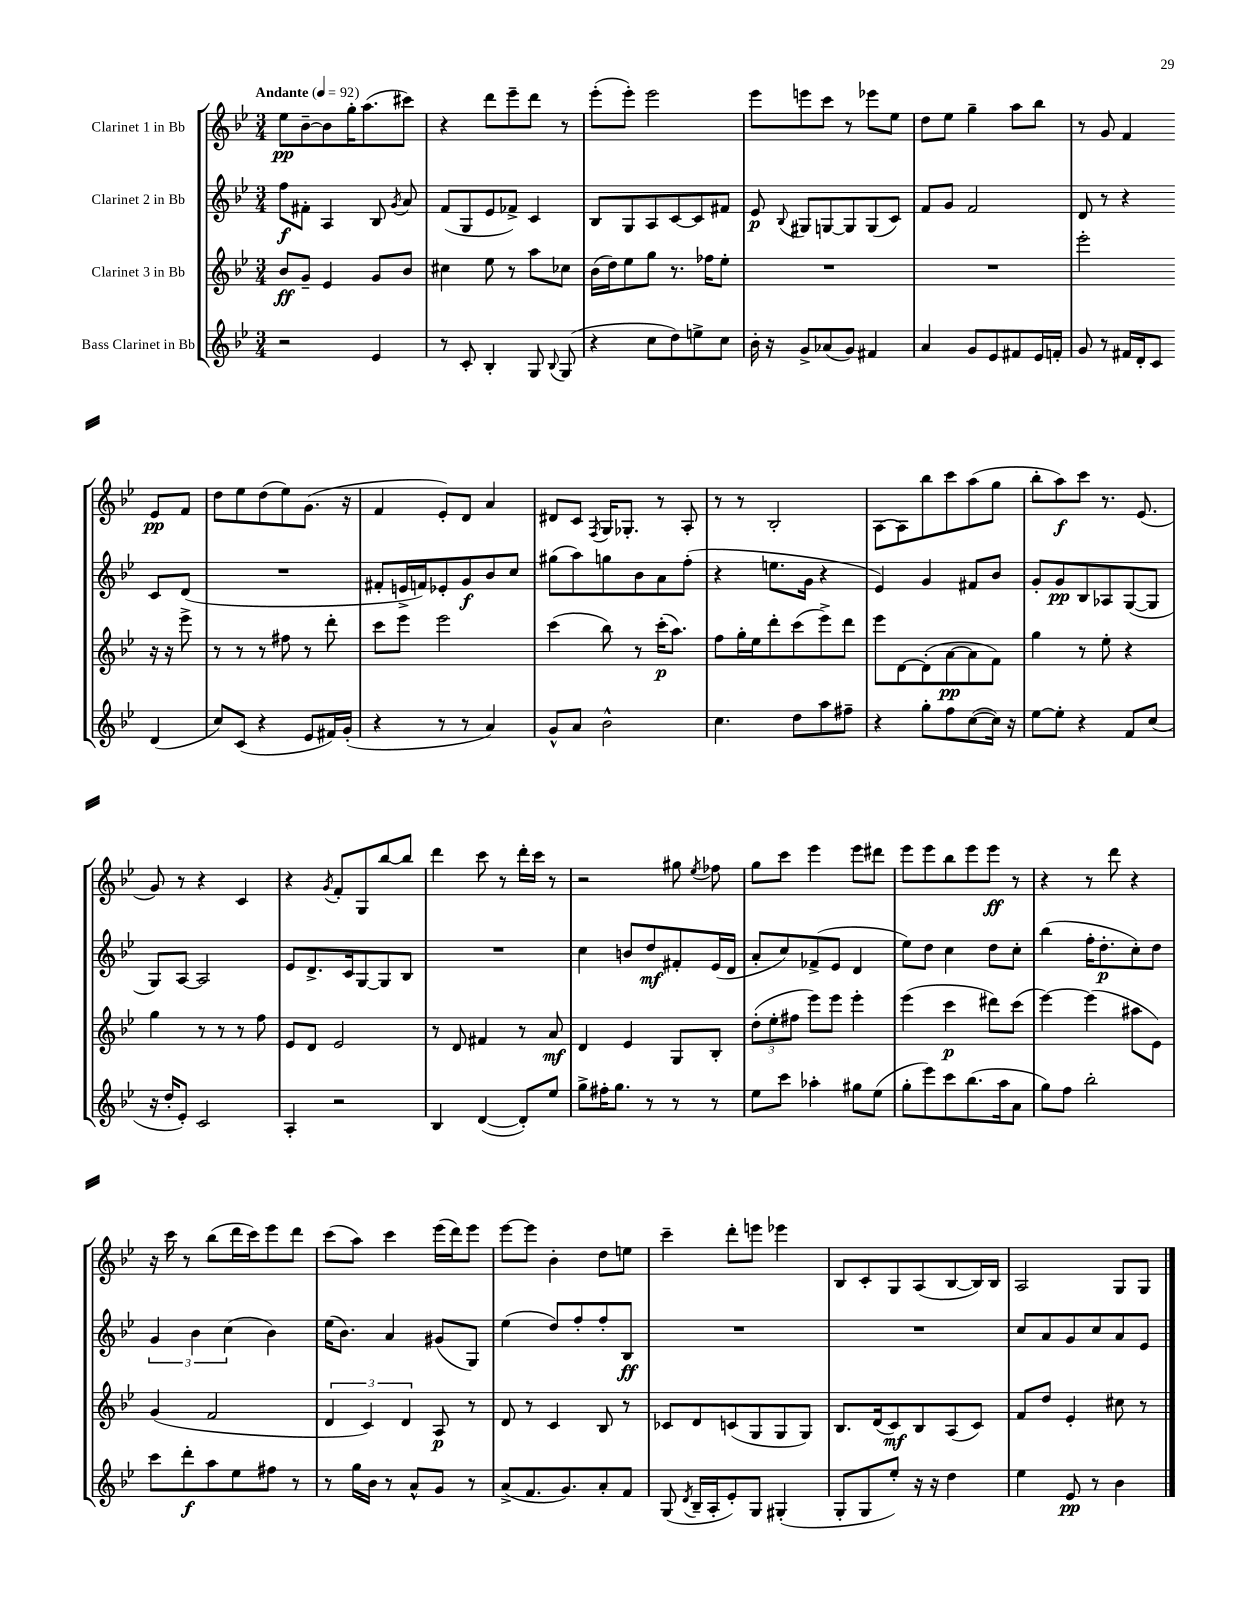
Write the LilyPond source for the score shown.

<<
\new StaffGroup <<
\new Staff = "s0" \with { instrumentName = "Clarinet 1 in Bb" } {
    \clef treble \key bes \major \numericTimeSignature \time 3/4 \tempo "Andante" 4 = 92
    \autoBeamOff ees''8[\pp bes'8~-- bes'8 g''16-. a''8.( cis'''8]) |
    r4 d'''8[ ees'''8-- d'''8] r8 |
    ees'''8[-.( ees'''8]-.) ees'''2 |
    ees'''8[ e'''8 c'''8] r8 ees'''8[ ees''8] |
    d''8[ ees''8] g''4-- a''8[ bes''8] |
    r8 g'8 f'4 ees'8[\pp f'8] |
    d''8[ ees''8 d''8( ees''8) g'8.]( r16 |
    f'4 ees'8[-.) d'8] a'4 |
    dis'8[ c'8] \acciaccatura { f8 } g16[ ges8.]-. r8 a8-. |
    r8 r8 bes2-. |
    a8[~ a8 bes''8 c'''8 a''8( g''8] |
    bes''8[-. a''8\f) c'''8] r8. ees'8.( |
    g'8) r8 r4 c'4 |
    r4 \acciaccatura { g'8 } f'8[-. g8 bes''8~ bes''8] |
    d'''4 c'''8 r8 d'''16[-. c'''16] r8 |
    r2 gis''8 \acciaccatura { ees''8 } fes''8 |
    g''8[ c'''8] ees'''4 ees'''8[ dis'''8] |
    ees'''8[ ees'''8 bes''8 ees'''8 ees'''8]\ff r8 |
    r4 r8 d'''8 r4 |
    r16 c'''16 r8 bes''8[( d'''16 c'''16) ees'''8 d'''8] |
    c'''8[( a''8]) c'''4 ees'''16[( d'''16) ees'''8] |
    ees'''8[~ ees'''8] bes'4-. d''8[ e''8] |
    c'''4-- d'''8[-. e'''8] ees'''4 |
    bes8[ c'8-. g8 a8( bes8~ bes16) bes16] |
    a2 g8[ g8] \bar "|." |
}
\new Staff = "s1" \with { instrumentName = "Clarinet 2 in Bb" } {
    \clef treble \key bes \major \numericTimeSignature \time 3/4
    \autoBeamOff f''8[\f fis'8]-. a4 bes8 \acciaccatura { g'8 } a'8 |
    f'8[( g8 ees'8 fes'8]->) c'4 |
    bes8[ g8 a8 c'8~ c'8 fis'8] |
    ees'8\p \appoggiatura { bes8 } gis8[ g8~ g8 g8( c'8]) |
    f'8[ g'8] f'2 |
    d'8 r8 r4 c'8[ d'8]( |
    R2. |
    fis'8[-. e'16-> f'16) ees'8-. g'8\f bes'8 c''8] |
    gis''8[( a''8) g''8 bes'8 a'8 f''8]-.( |
    r4 e''8.[ g'16] r4 |
    ees'4) g'4 fis'8[ bes'8] |
    g'8[-. g'8\pp bes8 aes8 g8~( g8] |
    g8[) a8]~ a2 |
    ees'8[ d'8.-> c'16 g8~ g8 bes8] |
    R2. |
    c''4 b'8[ d''8\mf fis'8-. ees'16( d'16] |
    a'8[-. c''8) fes'8->( ees'8] d'4 |
    ees''8[) d''8] c''4 d''8[ c''8]-. |
    bes''4( f''16[-. d''8.-.\p c''8-.) d''8] |
    \tuplet 3/2 { g'4 bes'4 c''4( } bes'4) |
    ees''16[( bes'8.]) a'4 gis'8[( g8]) |
    ees''4( d''8[) f''8-. f''8-. bes8]\ff |
    R2. |
    R2. |
    c''8[ a'8 g'8 c''8 a'8 ees'8] \bar "|." |
}
\new Staff = "s2" \with { instrumentName = "Clarinet 3 in Bb" } {
    \clef treble \key bes \major \numericTimeSignature \time 3/4
    \autoBeamOff bes'8[\ff g'8]-- ees'4 g'8[ bes'8] |
    cis''4 ees''8 r8 a''8[ ces''8] |
    bes'16[( d''16) ees''8 g''8] r8. fes''16[ ees''8]-. |
    R2. |
    R2. |
    ees'''2-. r16 r16 ees'''8-> |
    r8 r8 r8 fis''8 r8 d'''8-. |
    c'''8[ ees'''8] ees'''2 |
    c'''4( bes''8) r8 c'''16[-.\p( a''8.]) |
    f''8[ g''16-. ees''16 d'''8-. c'''8( ees'''8->) d'''8] |
    ees'''8[ d'8~ d'8-.( a'8~\pp a'8 f'8]) |
    g''4 r8 ees''8-. r4 |
    g''4 r8 r8 r8 f''8 |
    ees'8[ d'8] ees'2 |
    r8 d'8 fis'4 r8 a'8\mf |
    d'4 ees'4 g8[ bes8]-. |
    \tuplet 3/2 { d''8[-.( ees''8-. fis''8] } ees'''8[) ees'''8] ees'''4-. |
    ees'''4( c'''4\p dis'''8[) c'''8]( |
    ees'''4~) ees'''4( ais''8[ ees'8]) |
    g'4( f'2 |
    \tuplet 3/2 { d'4 c'4) d'4 } a8\p r8 |
    d'8 r8 c'4 bes8 r8 |
    ces'8[ d'8 c'8( g8 g8 g8]) |
    bes8.[ d'16( c'8\mf) bes8 a8( c'8]) |
    f'8[ d''8] ees'4-. cis''8 r8 \bar "|." |
}
\new Staff = "s3" \with { instrumentName = "Bass Clarinet in Bb" } {
    \clef treble \key bes \major \numericTimeSignature \time 3/4
    \autoBeamOff r2 ees'4 |
    r8 c'8-. bes4-. g8 \appoggiatura { bes8 } g8( |
    r4 c''8[ d''8) e''8-> c''8] |
    bes'16-. r16 g'8[-> aes'8( g'8]) fis'4 |
    a'4 g'8[ ees'8 fis'8 ees'16 f'16]-. |
    g'8 r8 fis'16[ d'16-. c'8] d'4( |
    c''8[) c'8]( r4 ees'8[ fis'16) g'16]-.( |
    r4 r8 r8 a'4) |
    g'8[-^ a'8] bes'2-^ |
    c''4. d''8[ a''8 fis''8]-- |
    r4 g''8[-. f''8 c''8~( c''16]) r16 |
    ees''8[~ ees''8]-. r4 f'8[ c''8]( |
    r16 d''16[-. ees'8]-.) c'2 |
    a4-. r2 |
    bes4 d'4~( d'8[-.) ees''8] |
    g''8[-> fis''16-. g''8.] r8 r8 r8 |
    ees''8[ c'''8] aes''4-. gis''8[ ees''8]( |
    g''8[-. ees'''8) c'''8 bes''8.( a''16 a'8] |
    g''8[) f''8] bes''2-. |
    c'''8[ d'''8-.\f a''8 ees''8 fis''8] r8 |
    r8 g''16[ bes'16] r8 a'8[-^ g'8] r8 |
    a'8[->( f'8. g'8.) a'8-. f'8] |
    g8( \acciaccatura { d'8 } bes16[-- a16-. ees'8-.) g8] gis4-.( |
    g8[-. g8 ees''8]-.) r16 r16 d''4 |
    ees''4 ees'8\pp r8 bes'4 \bar "|." |
}
>>
>>
\layout { \context { \Score \remove "Bar_number_engraver" } }
